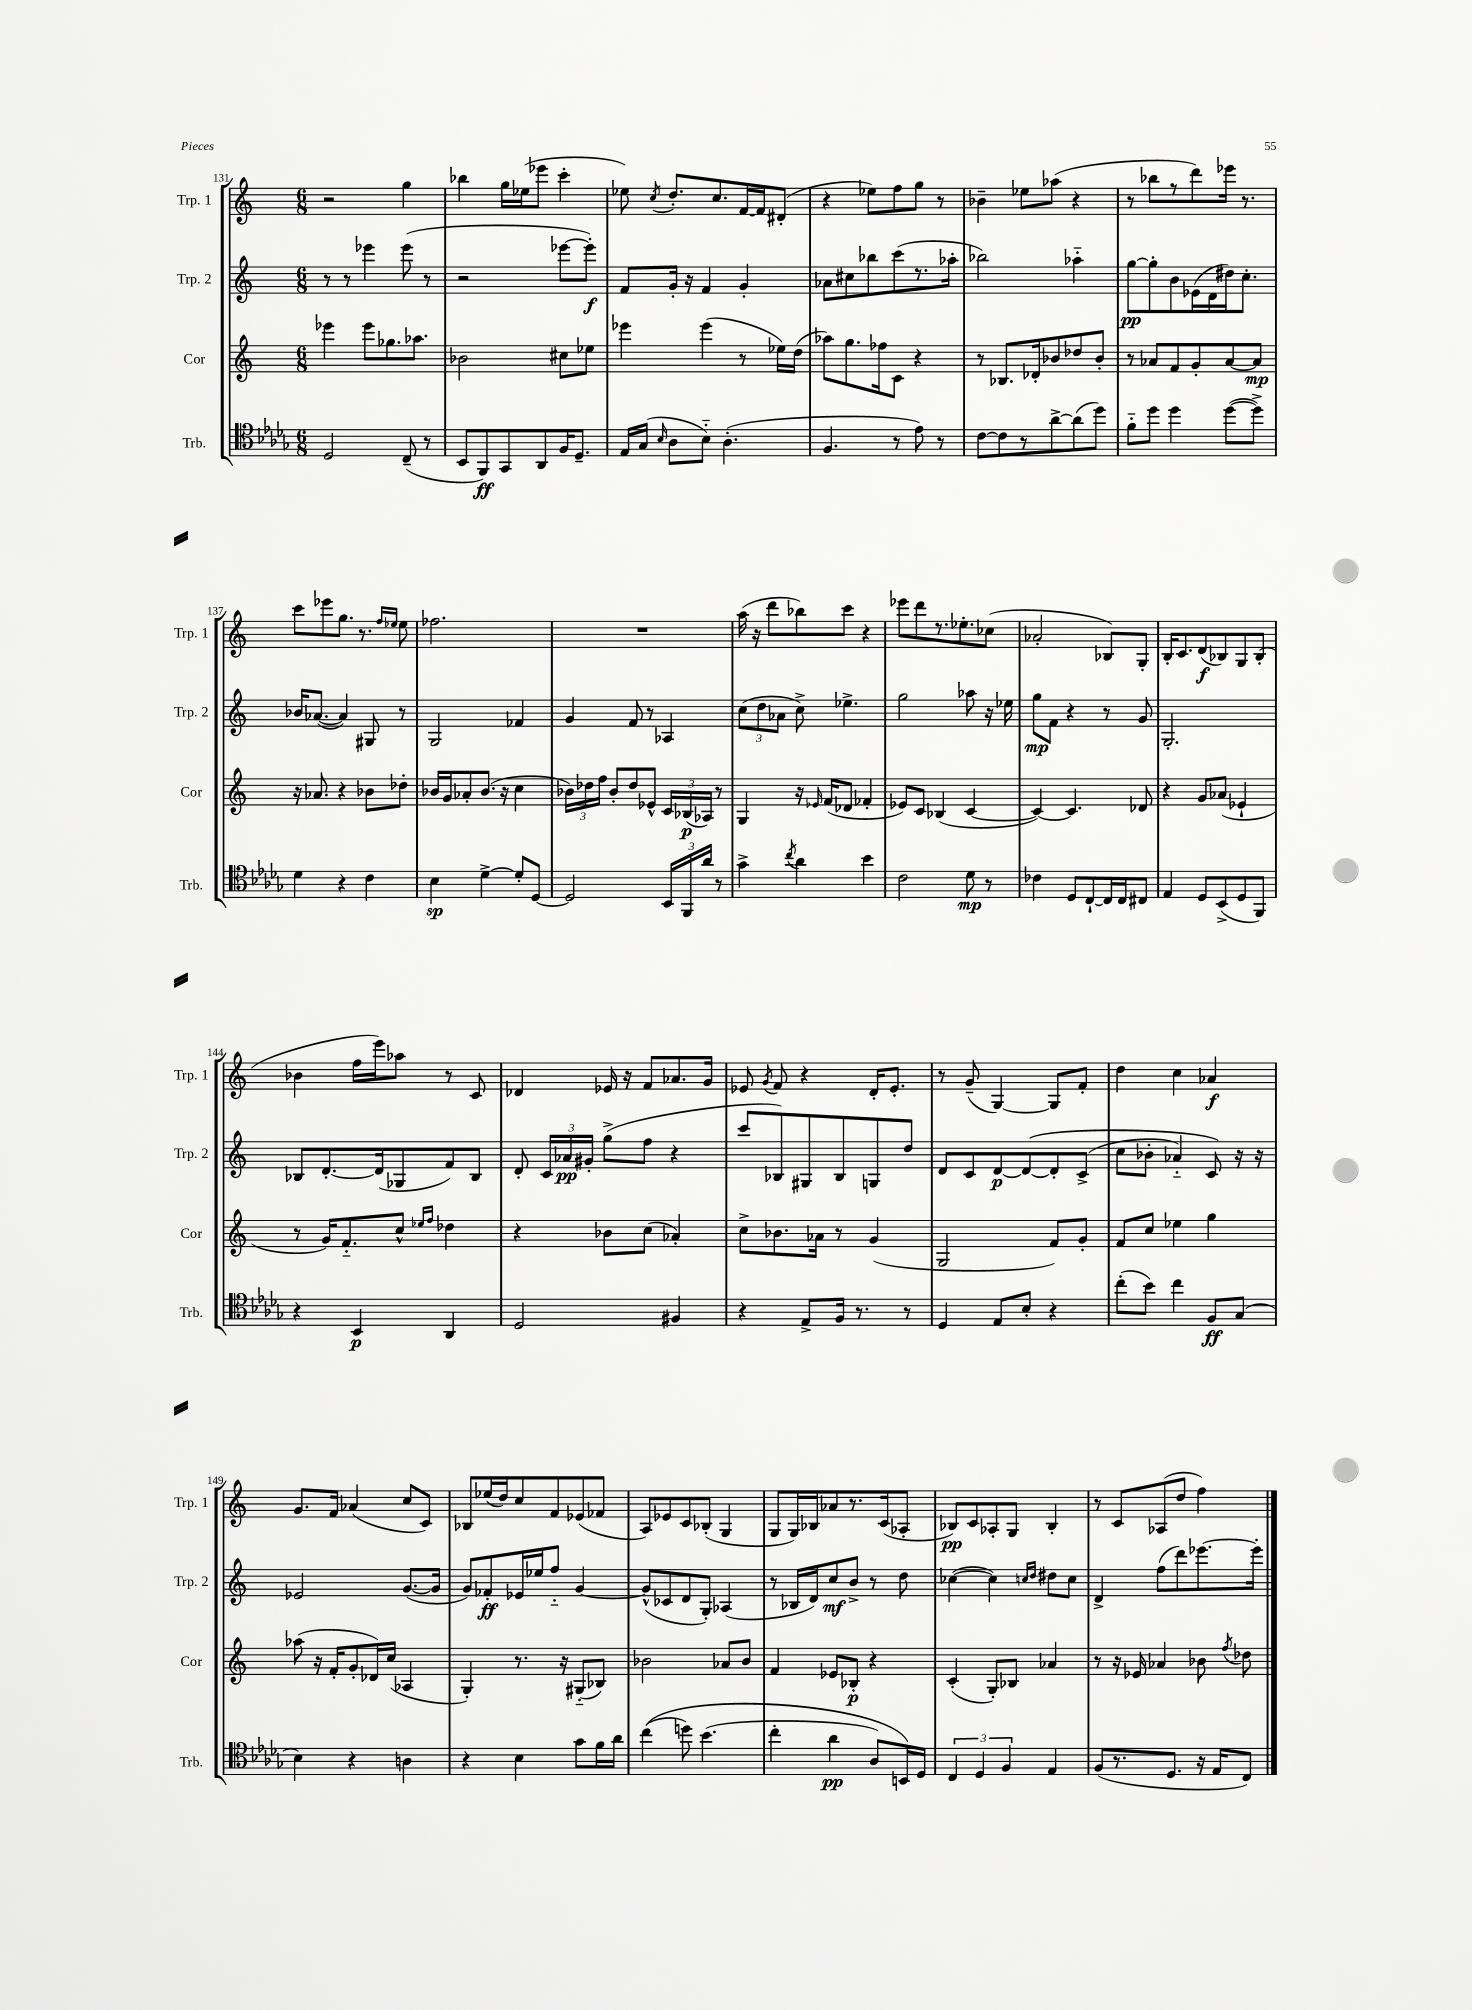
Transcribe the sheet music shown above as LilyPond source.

<<
\new StaffGroup <<
\new Staff = "s0" \with { instrumentName = "Trp. 1" shortInstrumentName = "Trp. 1" } {
    \clef treble \key c \major \numericTimeSignature \time 6/8
    \autoBeamOff r2 g''4 |
    bes''4 g''16[ ees''16( ees'''8] c'''4-. |
    ees''8) \acciaccatura { c''8 } d''8.[-. c''8. f'16~ f'16 dis'8]-.( |
    r4 ees''8[) f''8 g''8] r8 |
    bes'4-- ees''8[ aes''8]( r4 |
    r8 bes''8[ r8 d'''8) ees'''16] r8. |
    c'''8[ ees'''8 g''8.] r8. \grace { f''16[ ees''16] } ees''8 |
    fes''2. |
    R2. |
    a''16( r16 d'''8[ bes''8) c'''8] r4 |
    ees'''8[ d'''8 r8. ees''8.-. ces''8]( |
    aes'2-. bes8[) g8]-. |
    b16[-. c'8. d'8\f( bes8) g8 bes8]-.( |
    bes'4 f''16[ e'''16) aes''8] r8 c'8 |
    des'4 ees'16 r16 f'8[ aes'8. g'16] |
    ees'8 \acciaccatura { g'8 } f'8 r4 d'16[-. ees'8.]-. |
    r8 g'8--( g4~) g8[ f'8]-. |
    d''4 c''4 aes'4\f |
    g'8.[ f'16] aes'4( c''8[ c'8]) |
    bes8[ ees''16( d''16) c''8 f'8 ees'8( fes'8] |
    a8[) ees'8 c'8 bes8]-.( g4 |
    g8[ g16) bes16 aes'8 r8. c'16( aes8]-. |
    bes8[\pp) c'8 aes8-. g8] bes4-. |
    r8 c'8[ aes8( d''8] f''4) \bar "|." |
}
\new Staff = "s1" \with { instrumentName = "Trp. 2" shortInstrumentName = "Trp. 2" } {
    \clef treble \key c \major \numericTimeSignature \time 6/8
    \autoBeamOff r8 r8 ees'''4 ees'''8( r8 |
    r2 ees'''8[~ ees'''8]-.\f) |
    f'8[ g'16]-. r16 f'4 g'4-. |
    aes'8[ cis''8 bes''8 c'''8( r8. aes''16]-. |
    bes''2) aes''4-_ |
    g''8[~\pp g''8-. b'8 ees'16( d'16 dis''16) c''8.]-. |
    bes'16[ aes'8.]~( aes'4) gis8 r8 |
    g2 fes'4 |
    g'4 f'8 r8 aes4 |
    \tuplet 3/2 { c''8[( d''8 aes'8] } c''8->) ees''4.-> |
    g''2 aes''8 r16 ees''16 |
    g''8[\mp f'8] r4 r8 g'8 |
    g2.-. |
    bes8[ d'8.~-. d'16( ges8 f'8) bes8] |
    d'8-. \tuplet 3/2 { c'16[ aes'16\pp gis'16]-. } g''8[->( f''8] r4 |
    c'''8[ bes8) gis8 bes8 g8 d''8] |
    d'8[ c'8 d'8~\p d'8~\( d'8-. c'8]->( |
    c''8[ bes'8]-. aes'4-_) c'8\) r16 r16 |
    ees'2 g'8.[~( g'16] |
    g'8[) fes'8-.\ff ees'16 ees''16 f''8]-_ g'4~ |
    g'8[-^( ces'8 d'8 g8]-.) aes4( |
    r8 bes16[ d'16) c''8\mf b'8]-> r8 d''8 |
    ces''4~( ces''4) \grace { c''16[ d''16] } dis''8[ c''8] |
    d'4-> f''8[( d'''8) ees'''8.~ ees'''16]-. \bar "|." |
}
\new Staff = "s2" \with { instrumentName = "Cor" shortInstrumentName = "Cor" } {
    \clef treble \key c \major \numericTimeSignature \time 6/8
    \autoBeamOff ees'''4 ees'''8[ ges''8. aes''8.] |
    bes'2 cis''8[ ees''8] |
    ees'''4 ees'''4( r8 ees''16[) d''16]( |
    aes''8[) g''8. fes''16 c'8] r4 |
    r8 bes8.[ des'16-. bes'8 des''8 bes'8]-. |
    r8 aes'8[ f'8 g'8-. aes'8~ aes'8]\mp |
    r16 aes'8. r4 bes'8[ des''8]-. |
    bes'16[ g'16 aes'8-. bes'8.]( r16 c''4 |
    \tuplet 3/2 { bes'16[) des''16 f''16] } bes'8[-. des''8 ees'8]-^ \tuplet 3/2 { c'16[ bes16\p( aes16]) } r8 |
    g4 r16 \grace { ees'16 } f'16[( des'8] fes'4-. |
    ees'8[) c'8] bes4( c'4~ |
    c'4~) c'4. des'8 |
    r4 g'8[ aes'8]( ees'4-! |
    r8 g'16[) f'8.-_ c''8]-^ \grace { ees''16[ f''16] } des''4 |
    r4 bes'8[ c''8]( aes'4-.) |
    c''8[-> bes'8. aes'16] r8 g'4( |
    g2 f'8[) g'8]-. |
    f'8[ c''8] ees''4 g''4 |
    aes''8( r16 f'16[-. g'8-. des'16) c''16]( aes4 |
    g4-.) r8. r16 gis8[-_( bes8]) |
    bes'2 aes'8[ bes'8] |
    f'4 ees'8[ bes8]-.\p r4 |
    c'4-.( g8[-.) bes8] aes'4 |
    r8 r16 ees'16 aes'4 bes'8 \acciaccatura { f''8 } des''8 \bar "|." |
}
\new Staff = "s3" \with { instrumentName = "Trb." shortInstrumentName = "Trb." } {
    \clef tenor \key des \major \numericTimeSignature \time 6/8
    \autoBeamOff des2 c8--( r8 |
    bes,8[ f,8\ff) ges,8 aes,8 f16 des8.]-- |
    ees16[ ges16]( \grace { bes16 } aes8[ bes8]-_) aes4.-.( |
    f4. r8 ees'8) r8 |
    c'8[~ c'8 r8 aes'8~-> aes'8( des''8]) |
    f'8[-_ des''8] des''4 des''8[~( des''8]->) |
    des'4 r4 c'4 |
    bes4\sp des'4~-> des'8[-. des8]~ |
    des2 \tuplet 3/2 { bes,16[ f,16 aes'16] } r8 |
    ges'4-> \acciaccatura { c''8 } aes'4 bes'4 |
    c'2 des'8\mp r8 |
    ces'4 des8[ c8~-! c16 c16 cis8] |
    ees4 des8[ bes,8->( des8 f,8]) |
    r4 bes,4\p aes,4 |
    des2 fis4 |
    r4 ees8[-> f16] r8. r8 |
    des4 ees8[ bes8]-. r4 |
    c''8[-.( bes'8]) c''4 f8[\ff ges8]( |
    bes4) r4 a4 |
    r4 bes4 ges'8[ f'16 aes'16] |
    c''4(\( d''8) bes'4.( |
    c''4-. aes'4\pp aes8[) b,16\) des16] |
    \tuplet 3/2 { c4 des4 f4 } ees4 |
    f8[( r8. des8.] r16 ees16[ c8]) \bar "|." |
}
>>
>>
\layout { \context { \Score currentBarNumber = #131 } }
